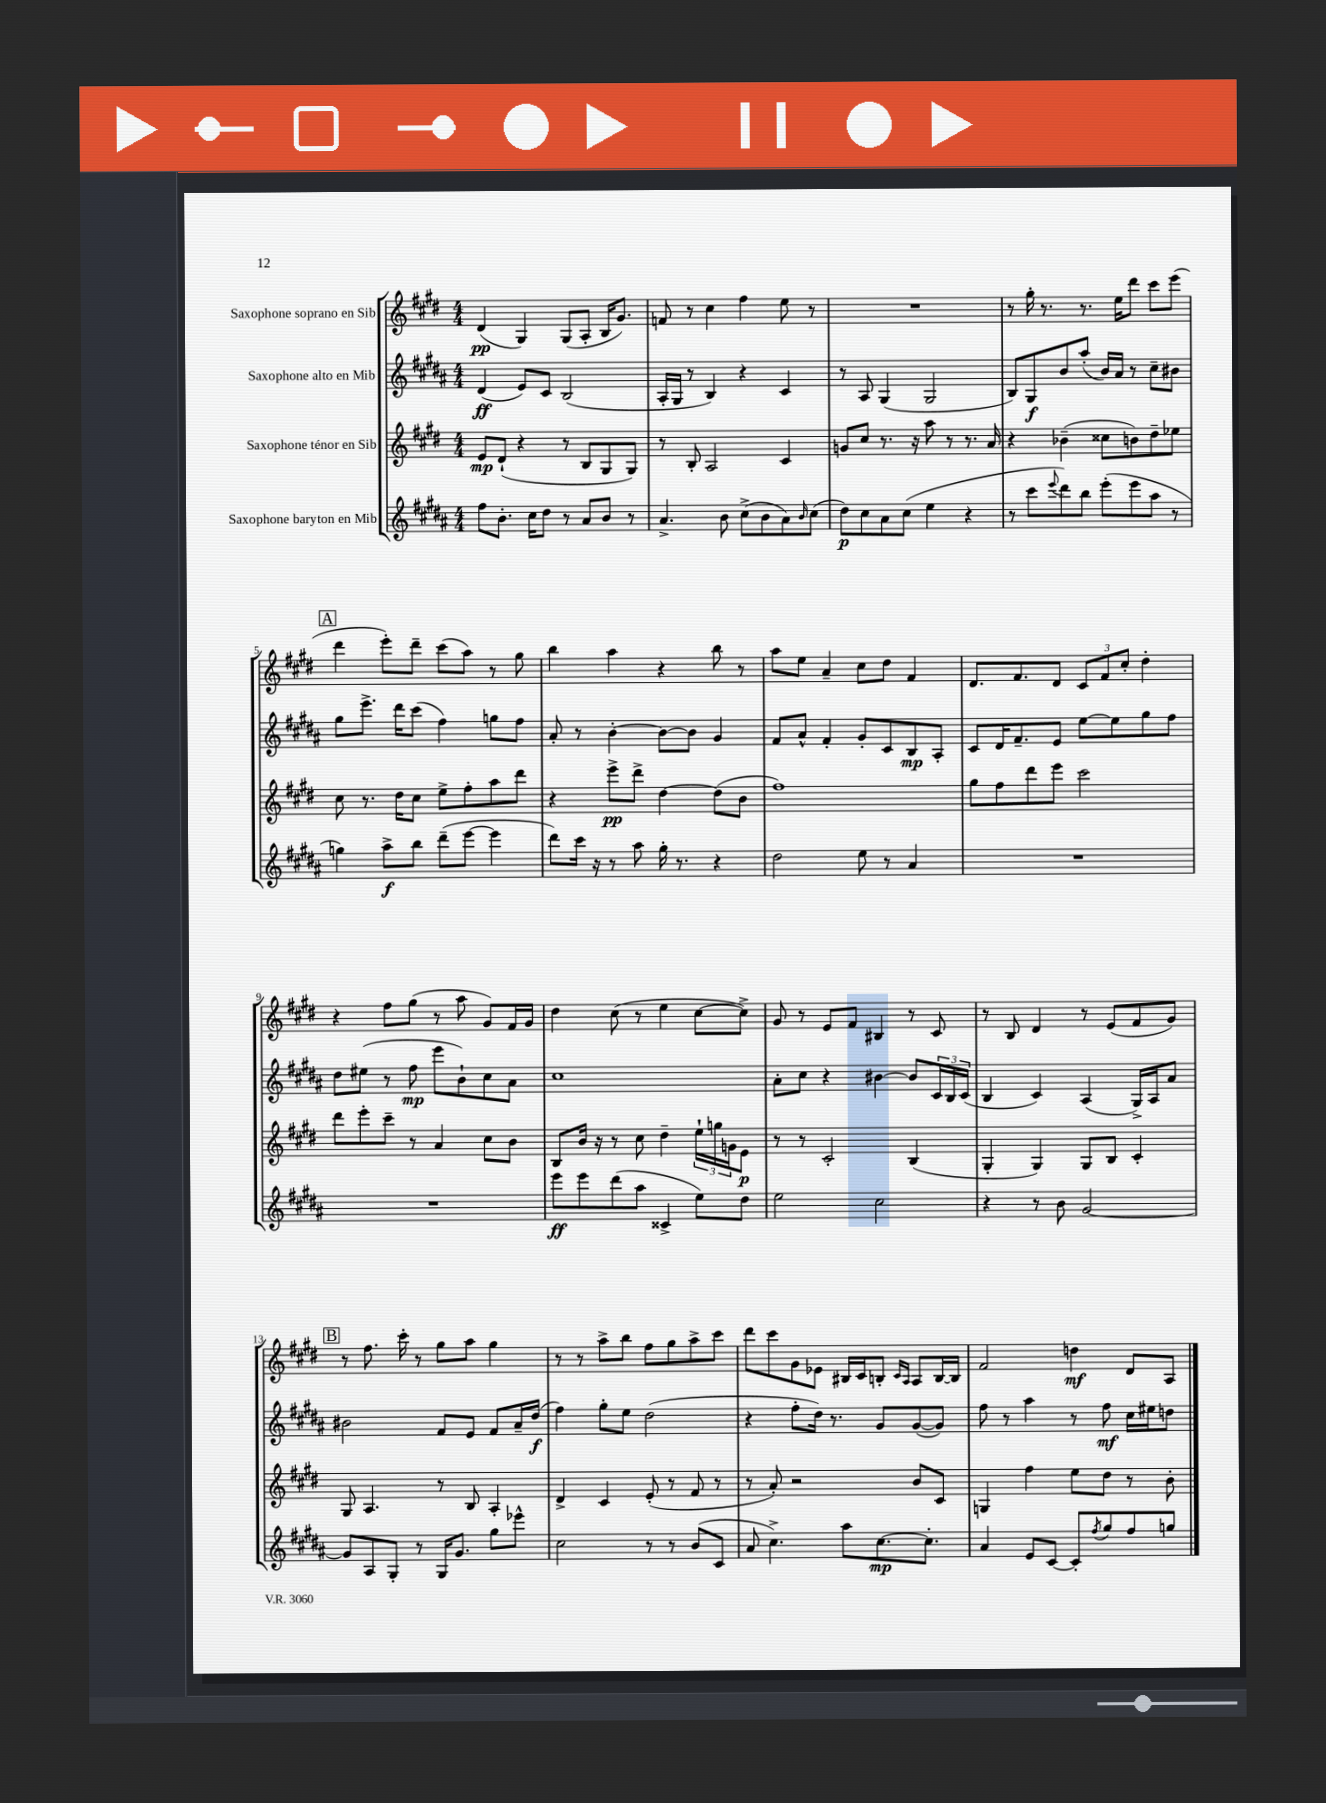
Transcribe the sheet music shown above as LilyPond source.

<<
\new StaffGroup <<
\new Staff = "s0" \with { instrumentName = "Saxophone soprano en Sib" } {
    \clef treble \key e \major \numericTimeSignature \time 4/4
    dis'4\pp( gis4) gis8( a8-. b16 gis'8.) |
    f'8 r8 cis''4 fis''4 e''8 r8 |
    R1 |
    r8 gis''16-. r8. r8. e''16 dis'''8 cis'''8 e'''8( |
    \mark \markup { \box "A" } dis'''4 e'''8-.) dis'''8-- cis'''8( a''8) r8 gis''8 |
    b''4 a''4 r4 b''8 r8 |
    a''8 e''8 a'4-- cis''8 dis''8 fis'4 |
    dis'8. fis'8. dis'8 \tuplet 3/2 { cis'8 fis'8 cis''8-. } dis''4-. |
    r4 fis''8 gis''8( r8 a''8 gis'8) fis'16 gis'16 |
    dis''4 cis''8( r8 e''4 cis''8~ cis''8->) |
    gis'8 r8 e'8 fis'8 bis4 r8 cis'8 |
    r8 b8 dis'4 r8 e'8( fis'8 gis'8) |
    \mark \markup { \box "B" } r8 fis''8. cis'''16-. r8 gis''8 a''8 gis''4 |
    r8 r8 a''8-> b''8 fis''8 gis''8 a''8-> cis'''8 |
    dis'''8 cis'''8 gis'8 ees'8 bis16 cis'16 b8-. \grace { cis'16 a16 } a8 b16~ b16 |
    fis'2 d''4\mf dis'8 a8 \bar "|." |
}
\new Staff = "s1" \with { instrumentName = "Saxophone alto en Mib" } {
    \clef treble \key b \major \numericTimeSignature \time 4/4
    dis'4\ff( e'8) cis'8 b2( |
    ais16-. gis16 r8 b4) r4 cis'4 |
    r8 ais8 gis4( gis2 |
    b8) gis8\f b'8 ais''8-.( b'16) ais'16 r8 cis''8-- bis'8 |
    \mark \markup { \box "A" } gis''8 e'''8.-> dis'''16 cis'''8( fis''4) g''8 fis''8 |
    ais'8-. r8 b'4~-. b'8~ b'8 gis'4 |
    fis'8 ais'8-^ fis'4-. gis'8-. cis'8 b8\mp ais8-. |
    cis'8 dis'16 fis'8.-- e'8 e''8~ e''8 gis''8 fis''8 |
    dis''8 eis''8( r8 fis''8\mp e'''8 b'8-!) cis''8 ais'8 |
    cis''1 |
    ais'8-. cis''8 r4 bis'4~ bis'8 \tuplet 3/2 { cis'16 b16 cis'16( } |
    b4 cis'4) ais4( gis16->) ais16 ais'8 |
    \mark \markup { \box "B" } bis'2 fis'8 e'8 fis'8 ais'16-- dis''16\f( |
    fis''4) gis''8-. e''8 dis''2( |
    r4 fis''8-. dis''16) r8. gis'8 gis'8~( gis'8) |
    fis''8 r8 ais''4 r8 fis''8\mf cis''16 eis''16 d''8 \bar "|." |
}
\new Staff = "s2" \with { instrumentName = "Saxophone ténor en Sib" } {
    \clef treble \key e \major \numericTimeSignature \time 4/4
    e'8\mp dis'8-!( r4 r8 b8 gis8 gis8) |
    r8 b8-. a2 cis'4 |
    g'8 cis''8 r8. r16 a''8 r8 r8. a'16 |
    r4 bes'4--( cisis''8 b'8) dis''8-- ees''8 |
    \mark \markup { \box "A" } cis''8 r8. dis''16 cis''8 e''8-> fis''8-. a''8 dis'''8 |
    r4 e'''8->\pp dis'''8-> dis''4~ dis''8( b'8 |
    fis''1) |
    gis''8 fis''8 dis'''8 e'''8 cis'''2 |
    dis'''8 e'''8-. cis'''8-- r8 a'4 cis''8 b'8 |
    b8 b'16 r16 r8 cis''8 dis''4-- \tuplet 3/2 { e''16-! g''16 g'16 } e'8\p |
    r8 r8 cis'2-. b4( |
    gis4-. gis4) gis8 b8 cis'4-. |
    \mark \markup { \box "B" } gis8 a4. r8 b8 a4-. |
    dis'4-> cis'4 e'8-.( r8 fis'8 r8 |
    r8 a'8-.) r2 b'8 cis'8 |
    g4 fis''4 e''8 dis''8 r8 b'8-. \bar "|." |
}
\new Staff = "s3" \with { instrumentName = "Saxophone baryton en Mib" } {
    \clef treble \key b \major \numericTimeSignature \time 4/4
    fis''8 b'8.-. cis''16 dis''8 r8 ais'8 b'8 r8 |
    ais'4.-> b'8 cis''8->( b'8 ais'8) \grace { b'16 } cis''8( |
    dis''8\p) cis''8 ais'8 cis''8( e''4 r4 |
    r8 cis'''8 \appoggiatura { e'''8 } dis'''8) b''8 e'''8-.( e'''8 ais''8 r8 |
    \mark \markup { \box "A" } g''4) ais''8->\f b''8 dis'''8--( e'''8~ e'''4 |
    dis'''8) cis'''16 r16 r8 ais''8 gis''16-. r8. r4 |
    dis''2 e''8 r8 ais'4 |
    R1 |
    R1 |
    e'''8\ff e'''8 dis'''8( ais''8 cisis'4-> e''8) dis''8 |
    e''2 cis''2 |
    r4 r8 b'8 gis'2~ |
    \mark \markup { \box "B" } gis'8 ais8 gis8-. r8 gis16 gis'8. gis''8 ees'''8-^ |
    cis''2 r8 r8 b'8( cis'8 |
    ais'8 cis''4.->) ais''8 cis''8.~\mp cis''8.-. |
    ais'4 e'8 cis'8~ cis'8-. \acciaccatura { fis''8 } gis''8 fis''8 g''8 \bar "|." |
}
>>
>>
